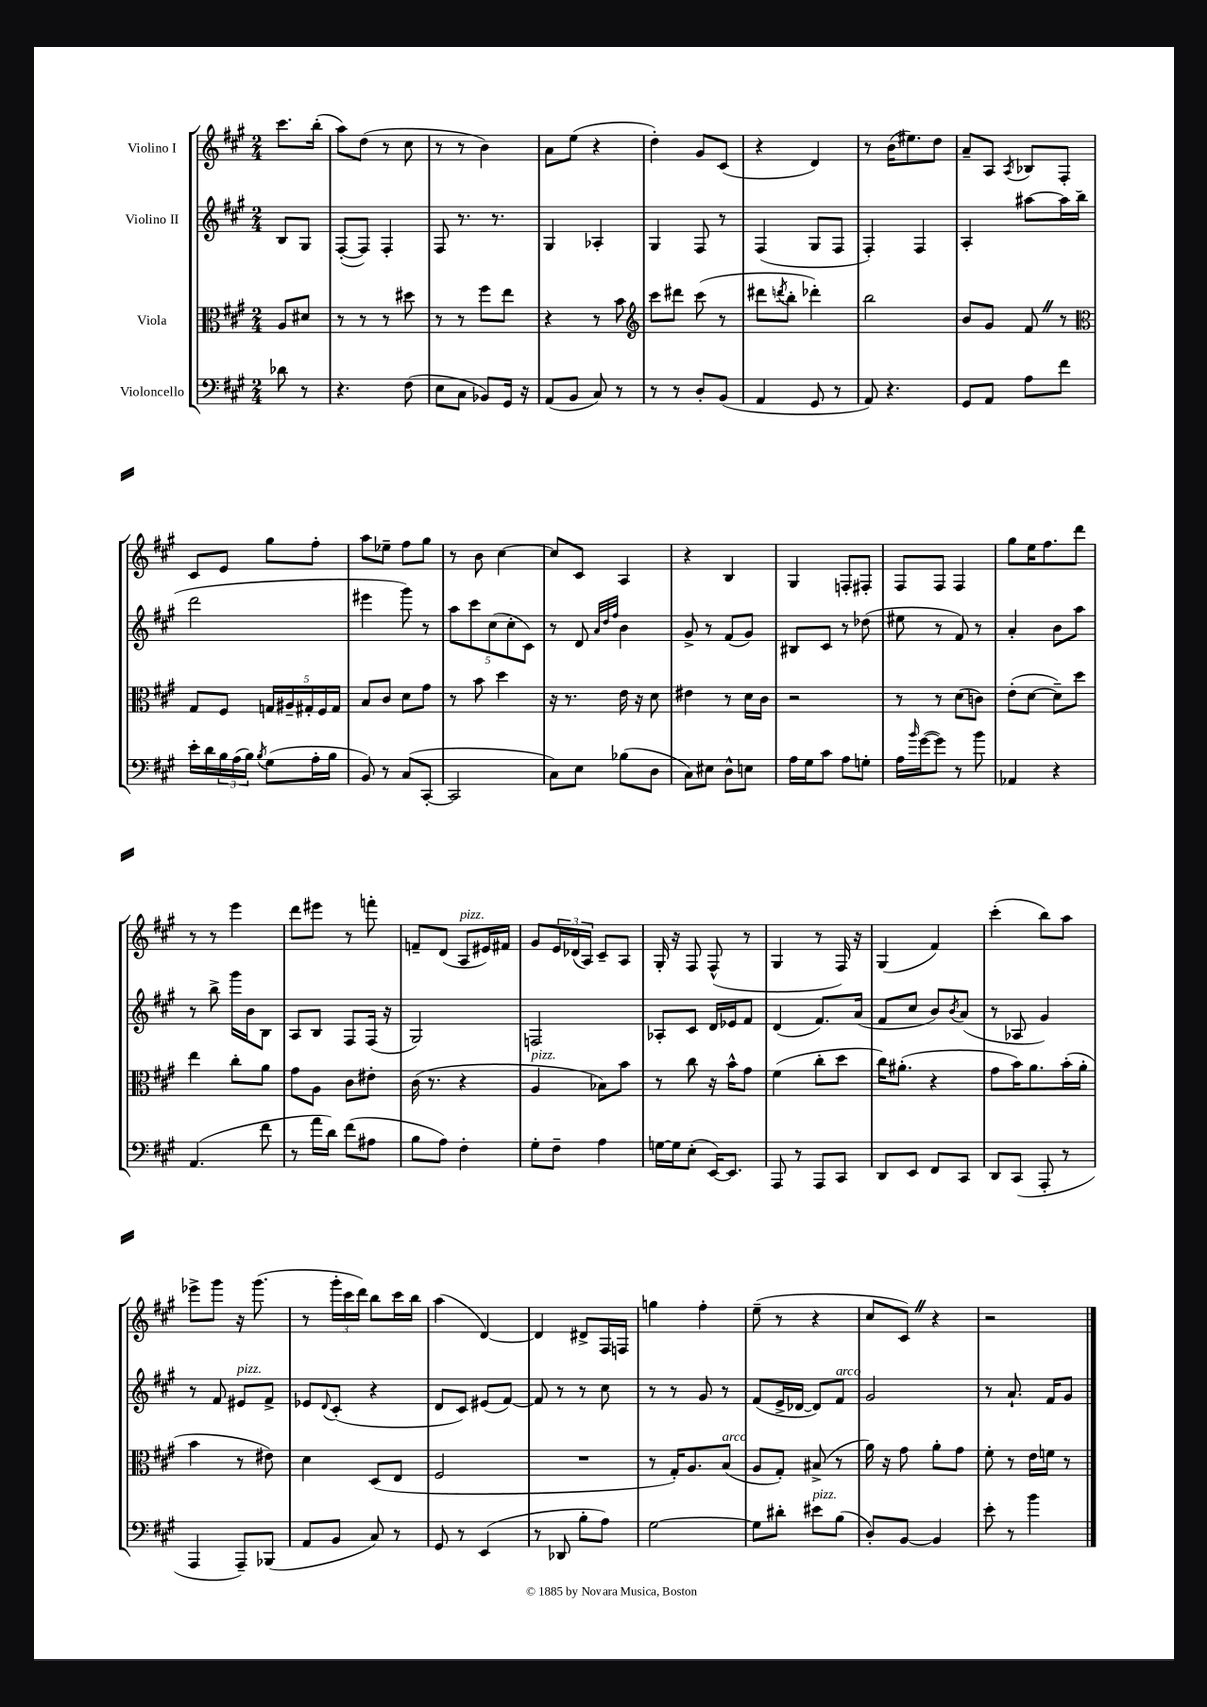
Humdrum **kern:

**kern	**kern	**kern	**kern
*staff4	*staff3	*staff2	*staff1
*clefF4	*clefC3	*clefG2	*clefG2
*k[f#c#g#]	*k[f#c#g#]	*k[f#c#g#]	*k[f#c#g#]
*M2/4	*M2/4	*M2/4	*M2/4
8d-\	8A/L	8B/L	8.ccc#\L
8r	8d#/J	8G#/J	.
.	.	.	(16bb'\Jk
=	=	=	=
4.r	8r	([8F#'/L	8aa\L)
.	8r	8F#/]J)	(8dd\J
.	8r	4F#'/	8r
(8F#\	8dd#\	.	8cc#\
=	=	=	=
8E\L	8r	8F#/	8r
8C#\J	8r	8.r	8r
8BB-/L)	8ff#\L	.	4b\)
.	.	8.r	.
16GG#/Jk	8ee\J	.	.
16r	.	.	.
=	=	=	=
(8AA/L	4r	4G#/	8a\L
8BB/J	.	.	(8ee\J
8C#/)	8r	4A-'/	4r
8r	8b\	.	.
=	=	=	=
*	*clefG2	*	*
8r	8ccc#\L	4G#/	4dd'\)
8r	8ddd#\J	.	.
8D'/L	(8ccc#\	8F#/	8g#/L
(8BB/J	8r	8r	(8c#/J
=	=	=	=
4AA/	8ddd#\L	(4F#/	4r
.	8qddd/	.	.
.	8bb'\J	.	.
8GG#/	4ddd-'\)	8G#/L	4d/)
8r	.	8F#/J	.
=	=	=	=
8AA/)	2bb\	4F#'/)	8r
4.r	.	.	(16b\LK
.	.	.	8.ee#\)
.	.	4F#/	.
.	.	.	8dd\J
=	=	=	=
8GG#/L	8b/L	4A'/	8a~/L
8AA/J	8g#/J	.	8A/J
.	.	.	8qA/
8A\L	8f#/	[8aa#\L	8B-/L
8f#\J	8r	16aa#\]L	8F#'/J
.	.	(16bb\JJ	.
=	=	=	=
*	*clefC3	*	*
16e'\LL	8G#/L	2ddd\	8c#/L
16d\	.	.	.
24B\	8F#/J	.	8e/J
(24A\	.	.	.
24B\JJ)	.	.	.
8qB/	.	.	.
(8G#\L	20G/LL	.	8gg#\L
.	20A#~/	.	.
.	20G#'/	.	.
16A'\L	.	.	8ff#'\J
.	20F#/	.	.
16B\JJ	.	.	.
.	20G#/JJ	.	.
=	=	=	=
8BB/)	8B/L	4eee#\	8aa\L
8r	8c#/J	.	8ee-~\J
(8C#/L	8d\L	8ggg#\)	8ff#\L
[8CC#'/J	8g#\J	8r	8gg#\J
=	=	=	=
2CC#/]	8r	10aa\L	8r
.	.	10ccc#\	.
.	8b\	.	8b\
.	.	(10cc#\	.
.	4dd\	.	[4cc#\
.	.	10cc#'\	.
.	.	10c#\J)	.
=	=	=	=
8C#\L)	16r	8r	8cc#/]L
.	8.r	.	.
8E\J	.	8d/	8c#/J
.	.	32qqa/LLL	.
.	.	32qqdd/	.
.	.	32qqff#/JJJ	.
(8B-\L	16e\	4b\	4A/
.	16r	.	.
8D\J	8d\	.	.
=	=	=	=
8C#\L)	4e#\	8g#^/	4r
8E#\J	.	8r	.
8D^^\L	8r	(8f#/L	4B/
8E\J	16d\LL	8g#/J)	.
.	16c#\JJ	.	.
=	=	=	=
16A\LL	2r	8B#/L	4G#/
16G#\J	.	.	.
8c#\J	.	8c#/J	.
8A\L	.	8r	8F'/L
8G'\J	.	(8dd-\	8F#'/J
=	=	=	=
16A\LL	8r	8ee#\	8F#/L
16qqb/	.	.	.
([16g#\J	.	.	.
8g#\]J)	8r	8r	8F#/J
8r	(8d\L	8f#/)	4F#/
8b\	8c\J)	8r	.
=	=	=	=
4AA-/	(8e'\L	4a'/	8gg#\L
.	[8d\J	.	16ee\K
.	.	.	8.ff#\
4r	8d~\]L)	8b\L	.
.	8dd\J	8aa\J	8ddd\J
=	=	=	=
(4.AA/	4ee\	8r	8r
.	.	8bb^\	8r
.	8cc#'\L	16ggg#\LL	4eee\
.	.	16b\J	.
8f#\	8a\J	8B\J	.
=	=	=	=
8r	8g#\L	8A/L	8ddd\L
16a\LL	8A\J	8B/J	8eee#\J
16d\JJ)	.	.	.
(8f#\L	8c#\L	8F#/L	8r
8A#\J	8e#'\J	(16F#/Jk	8fff'\
.	.	16r	.
=	=	=	=
8B\L	(16c#\	2G#/)	8f~/L
.	8.r	.	.
8A\J)	.	.	(8d/J
4F#'\	4r	.	8A/L
.	.	.	16e#/L)
.	.	.	16f#/JJ
=	=	=	=
8G#'\L	4A/	2F/	8g#/L
8F#~\J	.	.	24e/L
.	.	.	(24d-/
.	.	.	24A/JJ)
4A\	8B-\L)	.	8c#~/L
.	8b\J	.	8A/J
=	=	=	=
[16G\LL	8r	8A-'/L	16G#'/
16G\]J	.	.	16r
(8E'\J	8cc#\	8c#/J	8F#/
[16EE/LK)	16r	16d/LL	(8F#^^/
8.EE/]J	16b^^\LK	16e-/J	.
.	8g#\J	8f#/J	8r
=	=	=	=
8AAA/	(4f#\	(4d/	4G#/
8r	.	.	.
8AAA/L	8cc#'\L	8.f#/L)	8r
8CC#/J	8dd\J	.	16F#/)
.	.	(16a/Jk	16r
=	=	=	=
8DD/L	16cc#\LK)	8f#/L	(4G#/
.	(8.a#'\J	.	.
8EE/J	.	8cc#/J	.
8FF#/L	4r	8b/L)	4f#/)
.	.	8qb/	.
8CC#/J	.	(8a/J	.
=	=	=	=
8DD/L	8g#\L	8r	(4ccc#'\
(8CC#/J	16b\K)	8A-/	.
.	8.a\	.	.
8AAA'/	.	4g#/)	8bb\L)
8r	(16b'\L	.	8aa\J
.	16a'\JJ	.	.
=	=	=	=
4AAA/	4b\	8r	8eee-^\L
.	.	8f#/	8ggg#\J
8AAA~/L)	8r	8e#/L	16r
.	.	.	(8.ggg#\
(8BBB-/J	8e#\)	8f#^/J	.
=	=	=	=
8AA/L	4d\	8e-/L	8r
.	.	8qqd/	.
8BB/J	.	(8c#'/J	24ggg#'\LL
.	.	.	24ccc#\
.	.	.	24ddd\JJ)
8C#/)	(8D/L	4r	8bb\L
8r	8E/J	.	16ccc#\L
.	.	.	16bb\JJ
=	=	=	=
8GG#/	2F#/	8d/L	(4aa\
8r	.	8c#/J)	.
(4EE/	.	(8e#/L	[4d/)
.	.	[8f#/J)	.
=	=	=	=
8r	2r	8f#/]	4d/]
8DD-/	.	8r	.
8B'\L	.	8r	8d#^/L
8A\J)	.	8cc#\	16F#/L
.	.	.	16F/JJ
=	=	=	=
[2G#\	8r	8r	4gg\
.	16G#'/LK)	8r	.
.	8.A/	.	.
.	.	8g#/	4ff#'\
.	(8B/J	8r	.
=	=	=	=
8G#\]L	8A/L	(8f#/L	(8ee~\
8d#'\J	8G#'/J)	16e^/L	8r
.	.	[16d-/JJ	.
8e#\L	(8B#^/	8d-/]L)	4r
(8B\J	8r	8f#/J	.
=	=	=	=
8D'/L)	16a\)	2g#/	8cc#/L
.	16r	.	.
[8BB/J	8g#\	.	8c#/J)
4BB/]	8a'\L	.	4r
.	8g#\J	.	.
=	=	=	=
8e'\	8f#'\	8r	2r
8r	8r	8.a`/	.
4b\	16e\LL	.	.
.	16f\JJ	16f#/LK	.
.	8r	8g#/J	.
==	==	==	==
*-	*-	*-	*-
